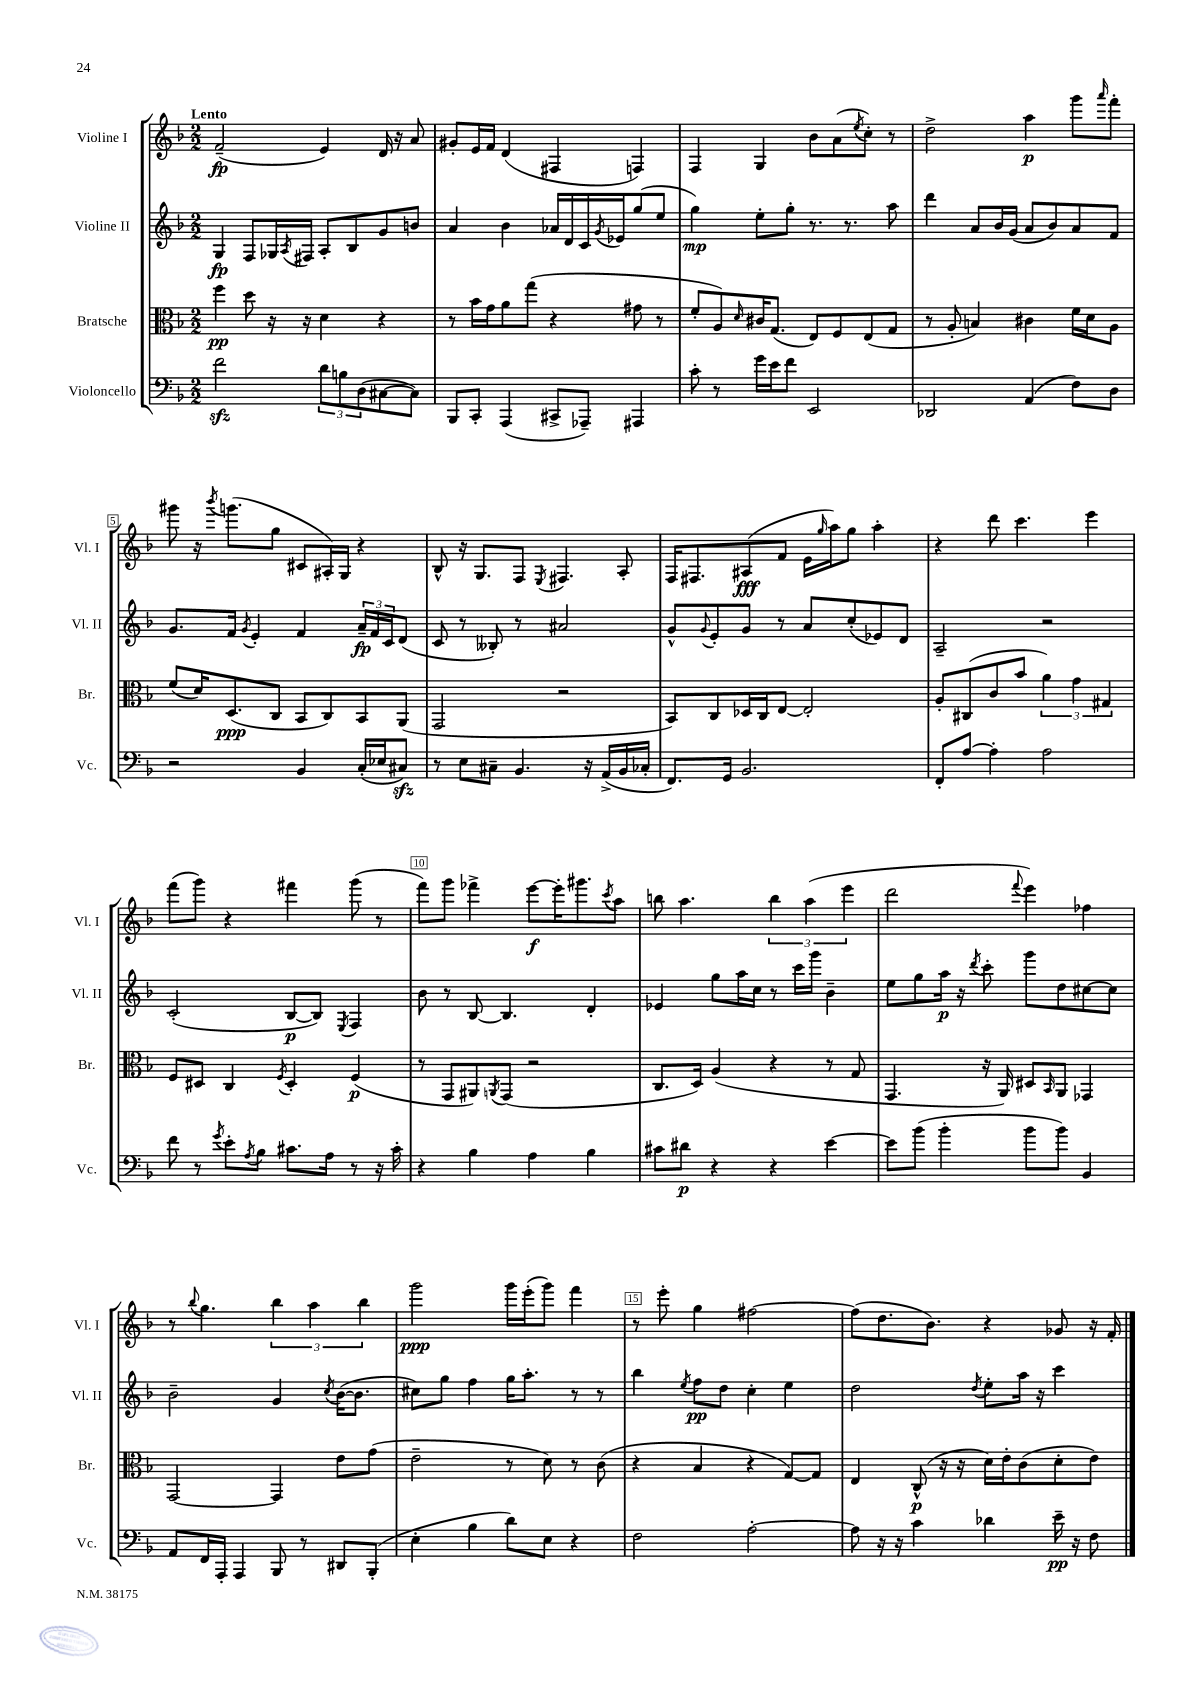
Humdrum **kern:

**kern	**dynam	**kern	**dynam	**kern	**dynam	**kern	**dynam
*part4	*part4	*part3	*part3	*part2	*part2	*part1	*part1
*staff4	*staff4	*staff3	*staff3	*staff2	*staff2	*staff1	*staff1
*I"Violoncello	*	*I"Bratsche	*	*I"Violine II	*	*I"Violine I	*
*I'Vc.	*	*I'Br.	*	*I'Vl. II	*	*I'Vl. I	*
*clefF4	*	*clefC3	*	*clefG2	*	*clefG2	*
*k[b-]	*	*k[b-]	*	*k[b-]	*	*k[b-]	*
*M2/2	*	*M2/2	*	*M2/2	*	*M2/2	*
=1	=1	=1	=1	=1	=1	=1	=1
!	!	!	!	!	!	!LO:TX:a:B:t=Lento	!
2fzz\	.	4ff\	pp	4G/	fp	(2f~/	fp
.	.	8dd\	.	8F/L	.	.	.
.	.	16r	.	16G-X/L	.	.	.
.	.	.	.	8qA/	.	.	.
.	.	16r	.	16F#X/JJ	.	.	.
12d\L	.	4d\	.	8A'/L	.	4e/)	.
12Bn\	.	.	.	.	.	.	.
.	.	.	.	8B-/	.	.	.
(12D\	.	.	.	.	.	.	.
[8C#X\	.	4r	.	8g/	.	16d/	.
.	.	.	.	.	.	16r	.
8C#\J])	.	.	.	8bn/J	.	8a/	.
=2	=2	=2	=2	=2	=2	=2	=2
8BBB-/L	.	8r	.	4a/	.	8g#X'/L	.
8CC'/J	.	16b-\LL	.	.	.	16e/L	.
.	.	16g\J	.	.	.	16f/JJ	.
(4AAA/	.	8a\	.	4b-\	.	(4d/	.
.	.	(8gg\J	.	.	.	.	.
8CC#X^/L	.	4r	.	16a-X/LL	.	4F#X/	.
.	.	.	.	16d/	.	.	.
8AAA-X~/J)	.	.	.	16c/	.	.	.
.	.	.	.	8qg/	.	.	.
.	.	.	.	16e-X/J	.	.	.
4AAA#X/	.	8g#X\	.	(8gg/	.	4Fn/)	.
.	.	8r	.	8ee/J	.	.	.
=3	=3	=3	=3	=3	=3	=3	=3
8c'\	.	8f'/L	.	4gg\)	mp	4F/	.
8r	.	8A/)	.	.	.	.	.
.	.	16qqd/	.	.	.	.	.
16g\LL	.	16c#X/K	.	8ee'\L	.	4G/	.
16e\J	.	(8.G/J	.	.	.	.	.
8f\J	.	.	.	8gg'\J	.	.	.
2EE/	.	8E/L)	.	8.r	.	8b-\L	.
.	.	8F/	.	.	.	(8a\	.
.	.	.	.	8.r	.	.	.
.	.	.	.	.	.	8qee/	.
.	.	(8E/	.	.	.	8cc'\J)	.
.	.	8G/J	.	8aa\	.	8r	.
=4	=4	=4	=4	=4	=4	=4	=4
2DD-X/	.	8r	.	4ddd\	.	2dd^\	.
.	.	8A'/	.	.	.	.	.
.	.	4Bn/)	.	8a/L	.	.	.
.	.	.	.	16b-/L	.	.	.
.	.	.	.	(16g/JJ	.	.	.
(4AA/	.	4c#X\	.	8a/L	.	4aa\	p
.	.	.	.	8b-/)	.	.	.
8F\L)	.	16f\LL	.	8a/	.	8ggg\L	.
.	.	16d\J	.	.	.	.	.
.	.	.	.	.	.	16qqaaa/	.
8D\J	.	8A\J	.	8f/J	.	8fff'\J	.
!!LO:LB:g=z
=5	=5	=5	=5	=5	=5	=5	=5
2r	.	(8f/L	.	8.g/L	.	8ggg#X\	.
.	.	16d/K)	.	.	.	16r	.
.	.	.	.	.	.	8qbbb-/	.
.	.	(8.D/	ppp	16f/Jk	.	(8.gggn\L	.
.	.	.	.	8qg/	.	.	.
.	.	.	.	4e'/	.	.	.
.	.	8C/J	.	.	.	8gg\J	.
4BB-/	.	8BB-/L	.	4f/	.	8c#X/L	.
.	.	8C/)	.	.	.	16A#X'/L)	.
.	.	.	.	.	.	16G/JJ	.
(16C'/LL	.	8BB-/	.	24a~/LL	fp	4r	.
.	.	.	.	24f/	.	.	.
16E-X/J	.	.	.	.	.	.	.
.	.	.	.	24c/J	.	.	.
8C#Xzz/J)	.	(8AA/J	.	(8d/J	.	.	.
=6	=6	=6	=6	=6	=6	=6	=6
8r	.	2GG/	.	8c/	.	8B-^^/	.
8E\L	.	.	.	8r	.	16r	.
.	.	.	.	.	.	8.G/L	.
8C#X~\J	.	.	.	8B--X'/)	.	.	.
4.BB-/	.	.	.	8r	.	8F/J	.
.	.	.	.	.	.	8qE/	.
.	.	2r	.	2a#X/	.	4.F#X/	.
16r	.	.	.	.	.	.	.
(16AA^/LL	.	.	.	.	.	.	.
16BB-/	.	.	.	.	.	8A'/	.
16C-X'/JJ	.	.	.	.	.	.	.
=7	=7	=7	=7	=7	=7	=7	=7
8.FF/L)	.	8BB-/L)	.	8g^^/L	.	16F/KL	.
.	.	.	.	.	.	8.F#X/	.
.	.	.	.	8qqg/	.	.	.
.	.	8C/	.	8e'/	.	.	.
16GG/Jk	.	.	.	.	.	.	.
2.BB-/	.	16D-X/L	.	8g/J	.	(8A#X/	fff
.	.	16C/J	.	.	.	.	.
.	.	[8E/J	.	8r	.	8f/J	.
.	.	2E'/]	.	8a/L	.	16e\LL	.
.	.	.	.	.	.	16qqgg/	.
.	.	.	.	.	.	16aa\J)	.
.	.	.	.	(8cc'/	.	8gg\J	.
.	.	.	.	8e-X/)	.	4aa'\	.
.	.	.	.	8d/J	.	.	.
=8	=8	=8	=8	=8	=8	=8	=8
8FF'/L	.	8A'/L	.	2A~/	.	4r	.
[8A/J	.	(8C#X/	.	.	.	.	.
4A'\]	.	8c/	.	.	.	8ddd\	.
.	.	8b-/J	.	.	.	4.ccc\	.
2A\	.	6a\)	.	2r	.	.	.
.	.	6g\	.	.	.	.	.
.	.	.	.	.	.	4eee\	.
.	.	6G#X/	.	.	.	.	.
!!LO:LB:g=z
=9	=9	=9	=9	=9	=9	=9	=9
8f\	.	8F/L	.	(2c'/	.	(8fff\L	.
8r	.	8D#X/J	.	.	.	8ggg\J)	.
8qg/	.	.	.	.	.	.	.
8e'\L	.	4C/	.	.	.	4r	.
8qA/	.	.	.	.	.	.	.
8B-\J	.	.	.	.	.	.	.
.	.	8qF/	.	.	.	.	.
8.c#X\L	.	4D#'/	.	[8B-/L	p	4fff#X\	.
.	.	.	.	8B-/J])	.	.	.
16A\Jk	.	.	.	.	.	.	.
.	.	.	.	8qE/	.	.	.
8r	.	(4F/	p	4F/	.	(8ggg\	.
16r	.	.	.	.	.	8r	.
16c#'\	.	.	.	.	.	.	.
=10	=10	=10	=10	=10	=10	=10	=10
4r	.	8r	.	8b-\	.	8fff\L)	.
.	.	8GG/L	.	8r	.	8ggg\J	.
4B-\	.	8AA#X/)	.	[8B-/	.	4fff-X^\	.
.	.	8qAAn/	.	.	.	.	.
.	.	(8GG/J	.	4.B-/]	.	.	.
4A\	.	2r	.	.	.	[8eee\L	f
.	.	.	.	.	.	16eee'\K]	.
.	.	.	.	.	.	8.ggg#X\	.
4B-\	.	.	.	4d'/	.	.	.
.	.	.	.	.	.	8qccc/	.
.	.	.	.	.	.	8aa\J	.
=11	=11	=11	=11	=11	=11	=11	=11
8c#X\L	.	8.C/L	.	4e-X/	.	8bbn\	.
8d#X\J	p	.	.	.	.	4.aa\	.
.	.	16D/Jk)	.	.	.	.	.
4r	.	(4A/	.	8gg\L	.	.	.
.	.	.	.	16aa\L	.	.	.
.	.	.	.	16cc\JJ	.	.	.
4r	.	4r	.	8r	.	6bb\	.
.	.	.	.	16ccc\LL	.	.	.
.	.	.	.	.	.	(6aa\	.
.	.	.	.	16ggg\JJ	.	.	.
[4e\	.	8r	.	4b-~\	.	.	.
.	.	.	.	.	.	6eee\	.
.	.	8G/	.	.	.	.	.
=12	=12	=12	=12	=12	=12	=12	=12
8e\L]	.	4.GG/	.	8ee\L	.	2ddd\	.
(8b-\J	.	.	.	8gg\	.	.	.
4b-'\	.	.	.	16aa\Jk	p	.	.
.	.	.	.	16r	.	.	.
.	.	.	.	8qddd/	.	.	.
.	.	16r	.	8ccc'\	.	.	.
.	.	16AA/)	.	.	.	.	.
.	.	.	.	.	.	8qqfff/	.
8b-\L	.	8D#X/L	.	8ggg\L	.	4eee\)	.
.	.	16qqBB-/	.	.	.	.	.
8b-\J)	.	8AA/J	.	8dd\	.	.	.
4BB-/	.	4GG-X/	.	[8cc#X\	.	4ff-X\	.
.	.	.	.	8cc#\J]	.	.	.
!!LO:LB:g=z
=13	=13	=13	=13	=13	=13	=13	=13
8AA/L	.	[2GG/	.	2b-~\	.	8r	.
.	.	.	.	.	.	8qqbb-/	.
16FF/L	.	.	.	.	.	4.gg\	.
16AAA'/JJ	.	.	.	.	.	.	.
4AAA/	.	.	.	.	.	.	.
8BBB-/	.	4GG/]	.	4g/	.	6bb-\	.
8r	.	.	.	.	.	.	.
.	.	.	.	.	.	6aa\	.
.	.	.	.	8qcc/	.	.	.
8DD#X/L	.	8e\L	.	([16b-\KL	.	.	.
.	.	.	.	8.b-\J]	.	.	.
.	.	.	.	.	.	6bb-\	.
(8BBB-'/J	.	(8g\J	.	.	.	.	.
=14	=14	=14	=14	=14	=14	=14	=14
4E'\	.	2e~\	.	8cc#X\L)	.	2ggg\	ppp
.	.	.	.	8gg\J	.	.	.
4B-\	.	.	.	4ff\	.	.	.
8d\L)	.	8r	.	16gg\KL	.	16ggg\LL	.
.	.	.	.	8.aa'\J	.	(16eee'\J	.
8E\J	.	8d\)	.	.	.	8ggg\J)	.
4r	.	8r	.	8r	.	4fff\	.
.	.	(8c\	.	8r	.	.	.
=15	=15	=15	=15	=15	=15	=15	=15
2F\	.	4r	.	4bb-\	.	8r	.
.	.	.	.	.	.	8eee'\	.
.	.	.	.	8qee/	.	.	.
.	.	4B-/	.	8ff\L	pp	4gg\	.
.	.	.	.	8dd\J	.	.	.
[2A'\	.	4r	.	4cc'\	.	[2ff#X\	.
.	.	[8G/L)	.	4ee\	.	.	.
.	.	8G/J]	.	.	.	.	.
=16	=16	=16	=16	=16	=16	=16	=16
8A\]	.	4E/	.	2dd\	.	(8ff#\L]	.
16r	.	.	.	.	.	8.dd\	.
16r	.	.	.	.	.	.	.
4c\	.	(8C^^/	p	.	.	.	.
.	.	.	.	.	.	8.b-\J)	.
.	.	16r	.	.	.	.	.
.	.	16r	.	.	.	.	.
.	.	.	.	8qdd/	.	.	.
4d-X\	.	16d\LL)	.	8ee'\L	.	4r	.
.	.	16e'\J	.	.	.	.	.
.	.	(8c\	.	16aa\Jk	.	.	.
.	.	.	.	16r	.	.	.
16e~\	pp	8d'\	.	4ccc\	.	8g-X/	.
16r	.	.	.	.	.	.	.
8F\	.	8e\J)	.	.	.	16r	.
.	.	.	.	.	.	16f'/	.
==	==	==	==	==	==	==	==
*-	*-	*-	*-	*-	*-	*-	*-
